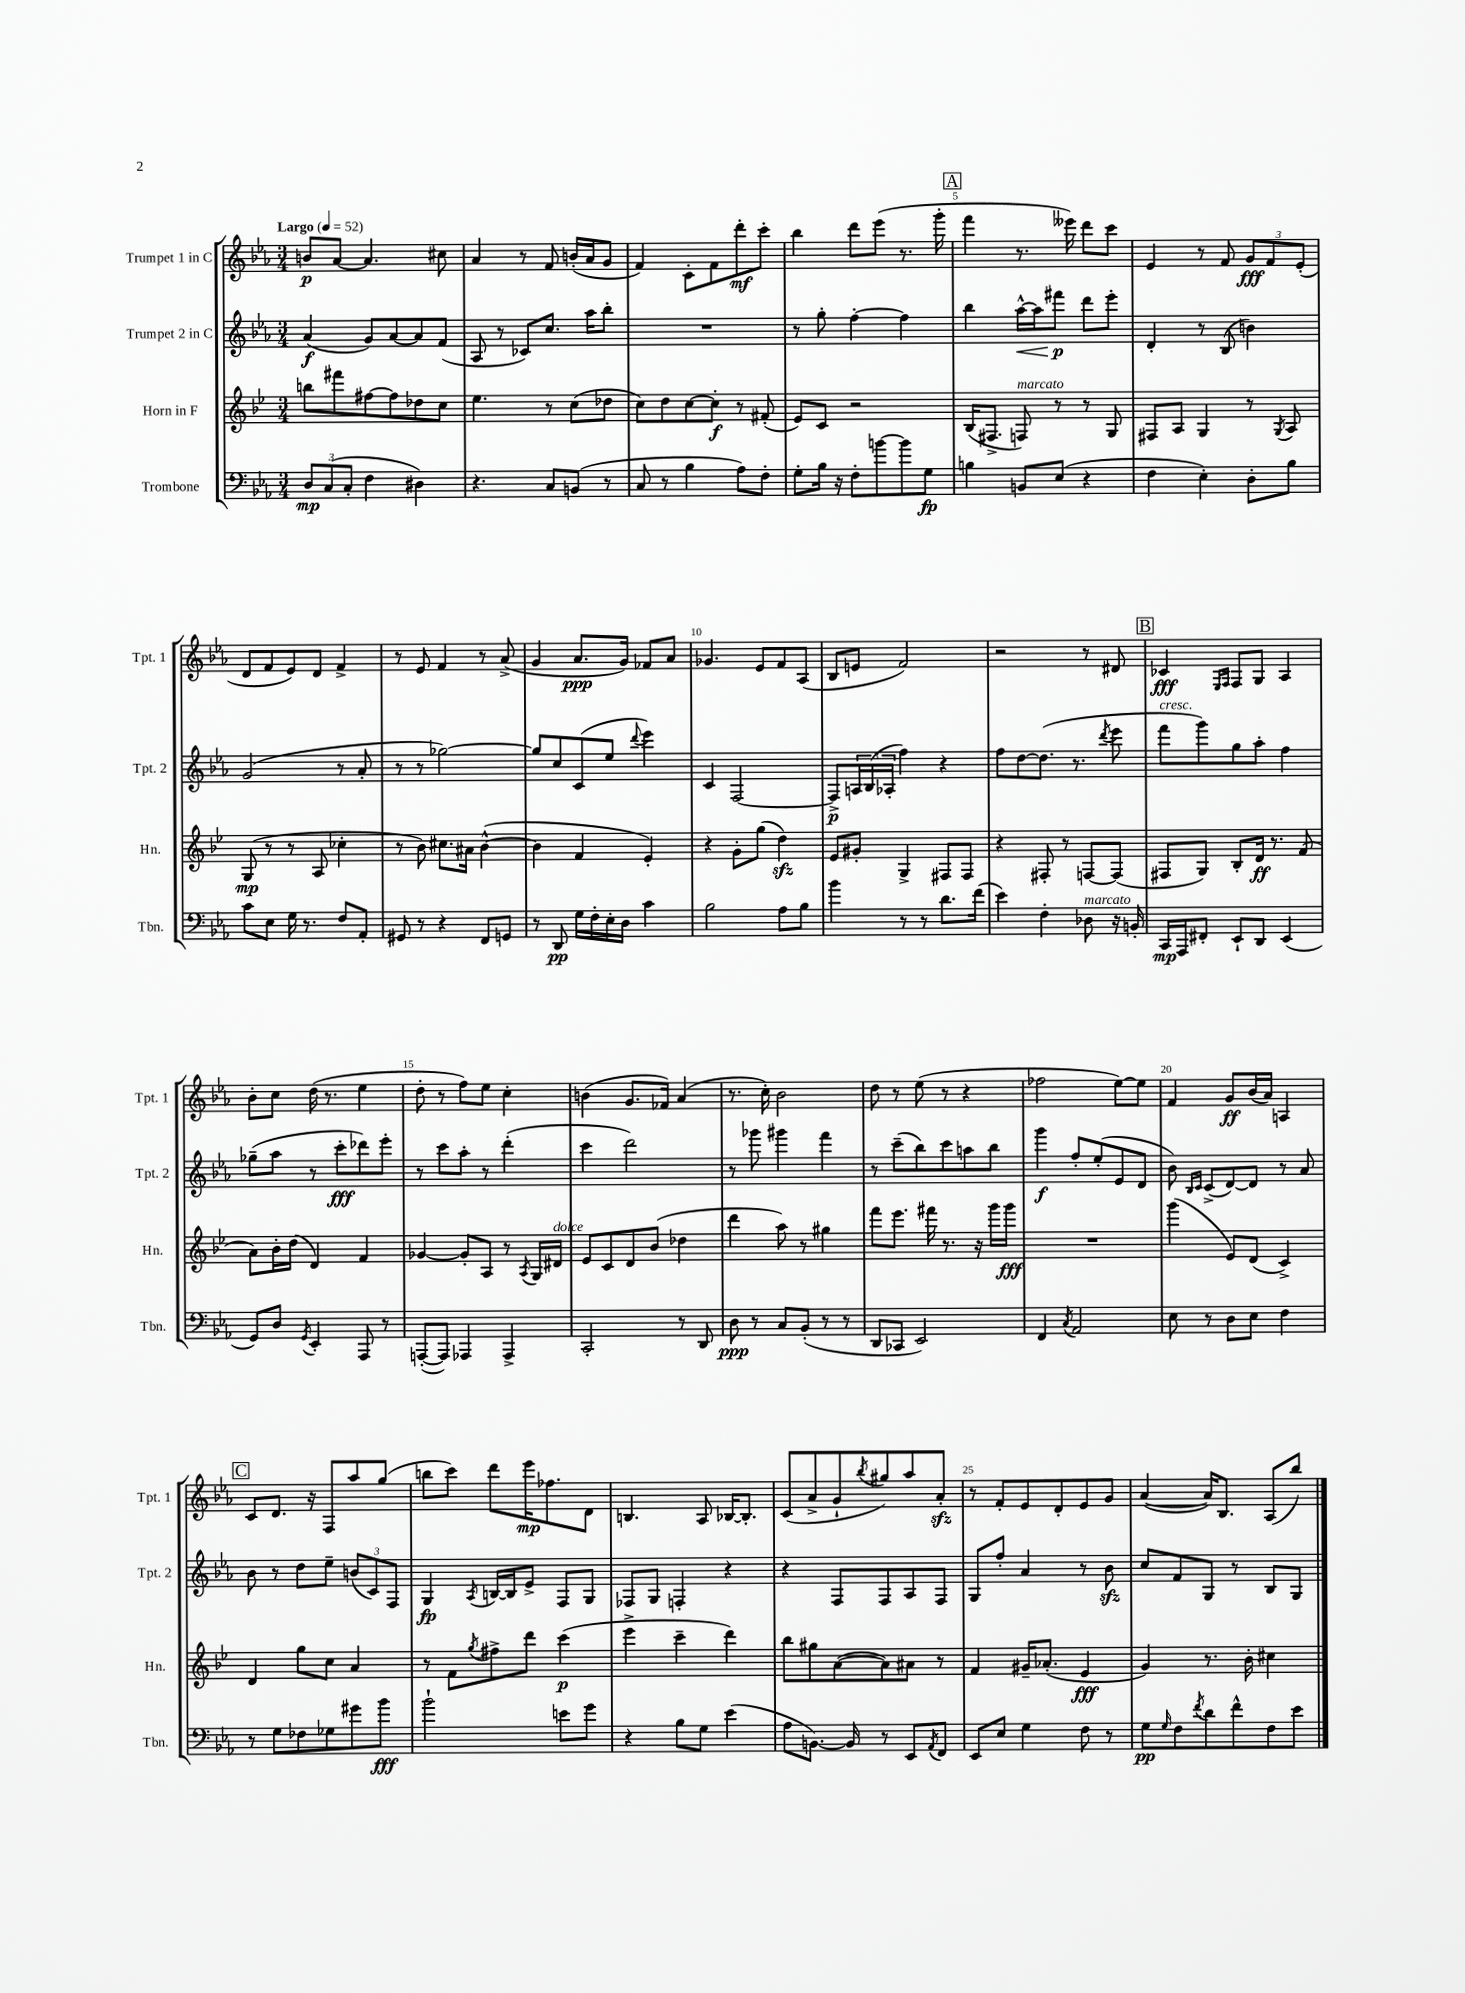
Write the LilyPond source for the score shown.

<<
\new StaffGroup <<
\new Staff = "s0" \with { instrumentName = "Trumpet 1 in C" shortInstrumentName = "Tpt. 1" } {
    \clef treble \key ees \major \numericTimeSignature \time 3/4 \tempo "Largo" 4 = 52
    b'8\p aes'8~ aes'4. cis''8 |
    aes'4 r8 f'8 b'16-.( aes'16 g'8 |
    f'4) c'8-. f'8 d'''8-.\mf c'''8-. |
    bes''4 d'''8 ees'''8( r8. g'''16-. |
    \mark \markup { \box "A" } f'''4 r8. eeses'''16) d'''8 c'''8 |
    ees'4 r8 f'8 \tuplet 3/2 { g'8\fff f'8 ees'8-.( } |
    d'8 f'8 ees'8) d'8 f'4-> |
    r8 ees'8 f'4 r8 aes'8->( |
    g'4 aes'8.\ppp g'16) fes'8 aes'8 |
    ges'4. ees'8 f'8 aes8( |
    bes8 e'8 f'2) |
    r2 r8 dis'8 |
    \mark \markup { \box "B" } ces'4\fff \grace { ees16 f16 } f8 g8 aes4 |
    bes'8-. c''8 d''16( r8. ees''4 |
    d''8-. r8 f''8) ees''8 c''4-. |
    b'4( g'8. fes'16) aes'4( |
    r8. c''16-.) bes'2 |
    d''8 r8 ees''8( r8 r4 |
    fes''2 ees''8~) ees''8 |
    f'4 g'8\ff bes'16( aes'16) a4 |
    \mark \markup { \box "C" } c'8 d'8. r16 f8 aes''8 g''8( |
    b''8 c'''8) d'''8 ees'''16\mp fes''8. d'8 |
    b4. aes8 bes16~ bes8.-. |
    c'8( aes'8-> g'8-! \acciaccatura { bes''8 } gis''8) aes''8 aes'8-.\sfz |
    r8 f'8-. ees'8 d'8-. ees'8 g'8 |
    aes'4~( aes'16) bes8. aes8( bes''8) \bar "|." |
}
\new Staff = "s1" \with { instrumentName = "Trumpet 2 in C" shortInstrumentName = "Tpt. 2" } {
    \clef treble \key ees \major \numericTimeSignature \time 3/4
    aes'4\f( g'8) aes'8~ aes'8 f'8( |
    aes8 r8 ces'8) c''8. aes''16 bes''8-. |
    R2. |
    r8 g''8-. f''4~-. f''4 |
    \mark \markup { \box "A" } bes''4 aes''16~-^\< aes''16 fis'''8\p\! d'''8 ees'''8-. |
    d'4-. r8 bes8( b'4) |
    g'2( r8 aes'8-. |
    r8 r8 ges''2~) |
    ges''8 c''8 c'8( ees''8 \appoggiatura { d'''8 } ees'''4) |
    c'4 f2~ |
    f8->\p \tuplet 3/2 { a16 bes16( aes16-. } f''4) r4 |
    f''8 d''8~ d''8.( r8. \acciaccatura { d'''8 } ees'''8 |
    \mark \markup { \box "B" } f'''8^\markup { \italic "cresc." } g'''8) g''8 aes''8-. f''4 |
    ges''8--( aes''8 r8 c'''8-.\fff des'''8) ees'''8-. |
    r8 c'''8 aes''8-. r8 d'''4-.( |
    c'''4 d'''2) |
    r8 ges'''8 gis'''4 f'''4 |
    r8 c'''8--( bes''8) c'''8 a''8 bes''8 |
    g'''4\f f''8-. ees''8-.( ees'8 d'8 |
    bes'8) \grace { bes16 c'16 } c'8->( d'8~) d'8 r8 aes'8 |
    \mark \markup { \box "C" } bes'8 r8 d''8 ees''8-- \tuplet 3/2 { b'8( c'8) f8 } |
    g4\fp \acciaccatura { aes8 } b16~ b16 ees'8-> f8 g8 |
    fes8 g8 f4-. r4 |
    r4 f8 f8 aes8 f8 |
    g8 f''8-. aes'4 r8 bes'8\sfz |
    c''8 f'8 g8 r8 bes8 g8 \bar "|." |
}
\new Staff = "s2" \with { instrumentName = "Horn in F" shortInstrumentName = "Hn." } {
    \clef treble \key bes \major \numericTimeSignature \time 3/4
    b''8 fis'''8 fis''8~ fis''8 des''8 c''8 |
    ees''4. r8 c''8( des''8 |
    c''8) d''8 c''8~ c''8-.\f r8 fis'8-.( |
    ees'8) c'8 r2 |
    \mark \markup { \box "A" } bes16( fis8.-> f8^\markup { \italic "marcato" }) r8 r8 g8 |
    fis8 a8 g4 r8 \acciaccatura { g8 } a8 |
    g8\mp( r8 r8 a8 ces''4-. |
    r8 bes'8) cis''8. ais'16 bes'4~-^( |
    bes'4 f'4 ees'4-.) |
    r4 g'8-. g''8( d''4\sfz) |
    ees'8 gis'8-. g4-> fis8 fis8 |
    r4 fis8-. r8 f8~ f8( |
    \mark \markup { \box "B" } fis8 g8) bes8-. d'16\ff r8. f'8( |
    a'8) bes'16-. d''16( d'4) f'4 |
    ges'4~ ges'8-. a8 r8 \acciaccatura { a8 } g16 dis'16^\markup { \italic "dolce" } |
    ees'8 c'8 d'8 bes'8( des''4 |
    d'''4 a''8) r8 gis''4 |
    f'''8 ees'''8. fis'''16 r8. r16 g'''16 g'''16\fff |
    R2. |
    g'''4( ees'8) d'8( c'4->) |
    \mark \markup { \box "C" } d'4 g''8 c''8 a'4 |
    r8 f'8 \acciaccatura { g''8 } fis''8-> d'''8 c'''4\p( |
    ees'''4-> c'''4-- d'''4) |
    bes''8 gis''8 a'8~( a'8) ais'8 r8 |
    f'4 gis'16-- aes'8.-.( ees'4\fff |
    g'4) r8. bes'16-. cis''4 \bar "|." |
}
\new Staff = "s3" \with { instrumentName = "Trombone" shortInstrumentName = "Tbn." } {
    \clef bass \key ees \major \numericTimeSignature \time 3/4
    \tuplet 3/2 { d8\mp c8( c8-. } f4 dis4) |
    r4. c8 b,8( r8 |
    c8 r8 bes4 aes8) f8-. |
    g8-. bes16 r16 f8-. b'8~ b'8 g8\fp |
    \mark \markup { \box "A" } b4 b,8 ees8( r4 |
    f4 ees4-.) d8-. bes8 |
    c'8 ees8 g16 r8. f8 aes,8-. |
    gis,8 r8 r4 f,8 g,8 |
    r8 d,8\pp g16 f16-. ees16-. d16 c'4 |
    bes2 aes8 bes8 |
    bes'4 r8 r8 d'8. f'16( |
    ees'4) f4-. des8^\markup { \italic "marcato" } r16 b,16-. |
    \mark \markup { \box "B" } c,16\mp aes,,16 fis,8-. ees,8-! d,8 ees,4( |
    g,8) d8 \acciaccatura { g,8 } ees,4-. aes,,8 r8 |
    a,,8~-.( a,,8) aes,,4 aes,,4-> |
    c,2-. r8 d,8 |
    d8\ppp r8 c8 bes,8-.( r8 r8 |
    d,8 ces,8 ees,2) |
    f,4 \acciaccatura { c8 } aes,2 |
    ees8 r8 d8 ees8 f4 |
    \mark \markup { \box "C" } r8 g8 fes8 ges8 gis'8 bes'8\fff |
    bes'2-! e'8 g'8 |
    r4 bes8 g8 ees'4( |
    aes8 b,8.~) b,16 r8 ees,8 \acciaccatura { aes,8 } f,8 |
    ees,8 ees8 g4 f8 r8 |
    g8\pp \grace { g16 } f8 \acciaccatura { f'8 } d'8 f'8-^ f8 ees'8 \bar "|." |
}
>>
>>
\layout { \context { \Score \override BarNumber.break-visibility = ##(#f #t #t) barNumberVisibility = #(every-nth-bar-number-visible 5) } }
